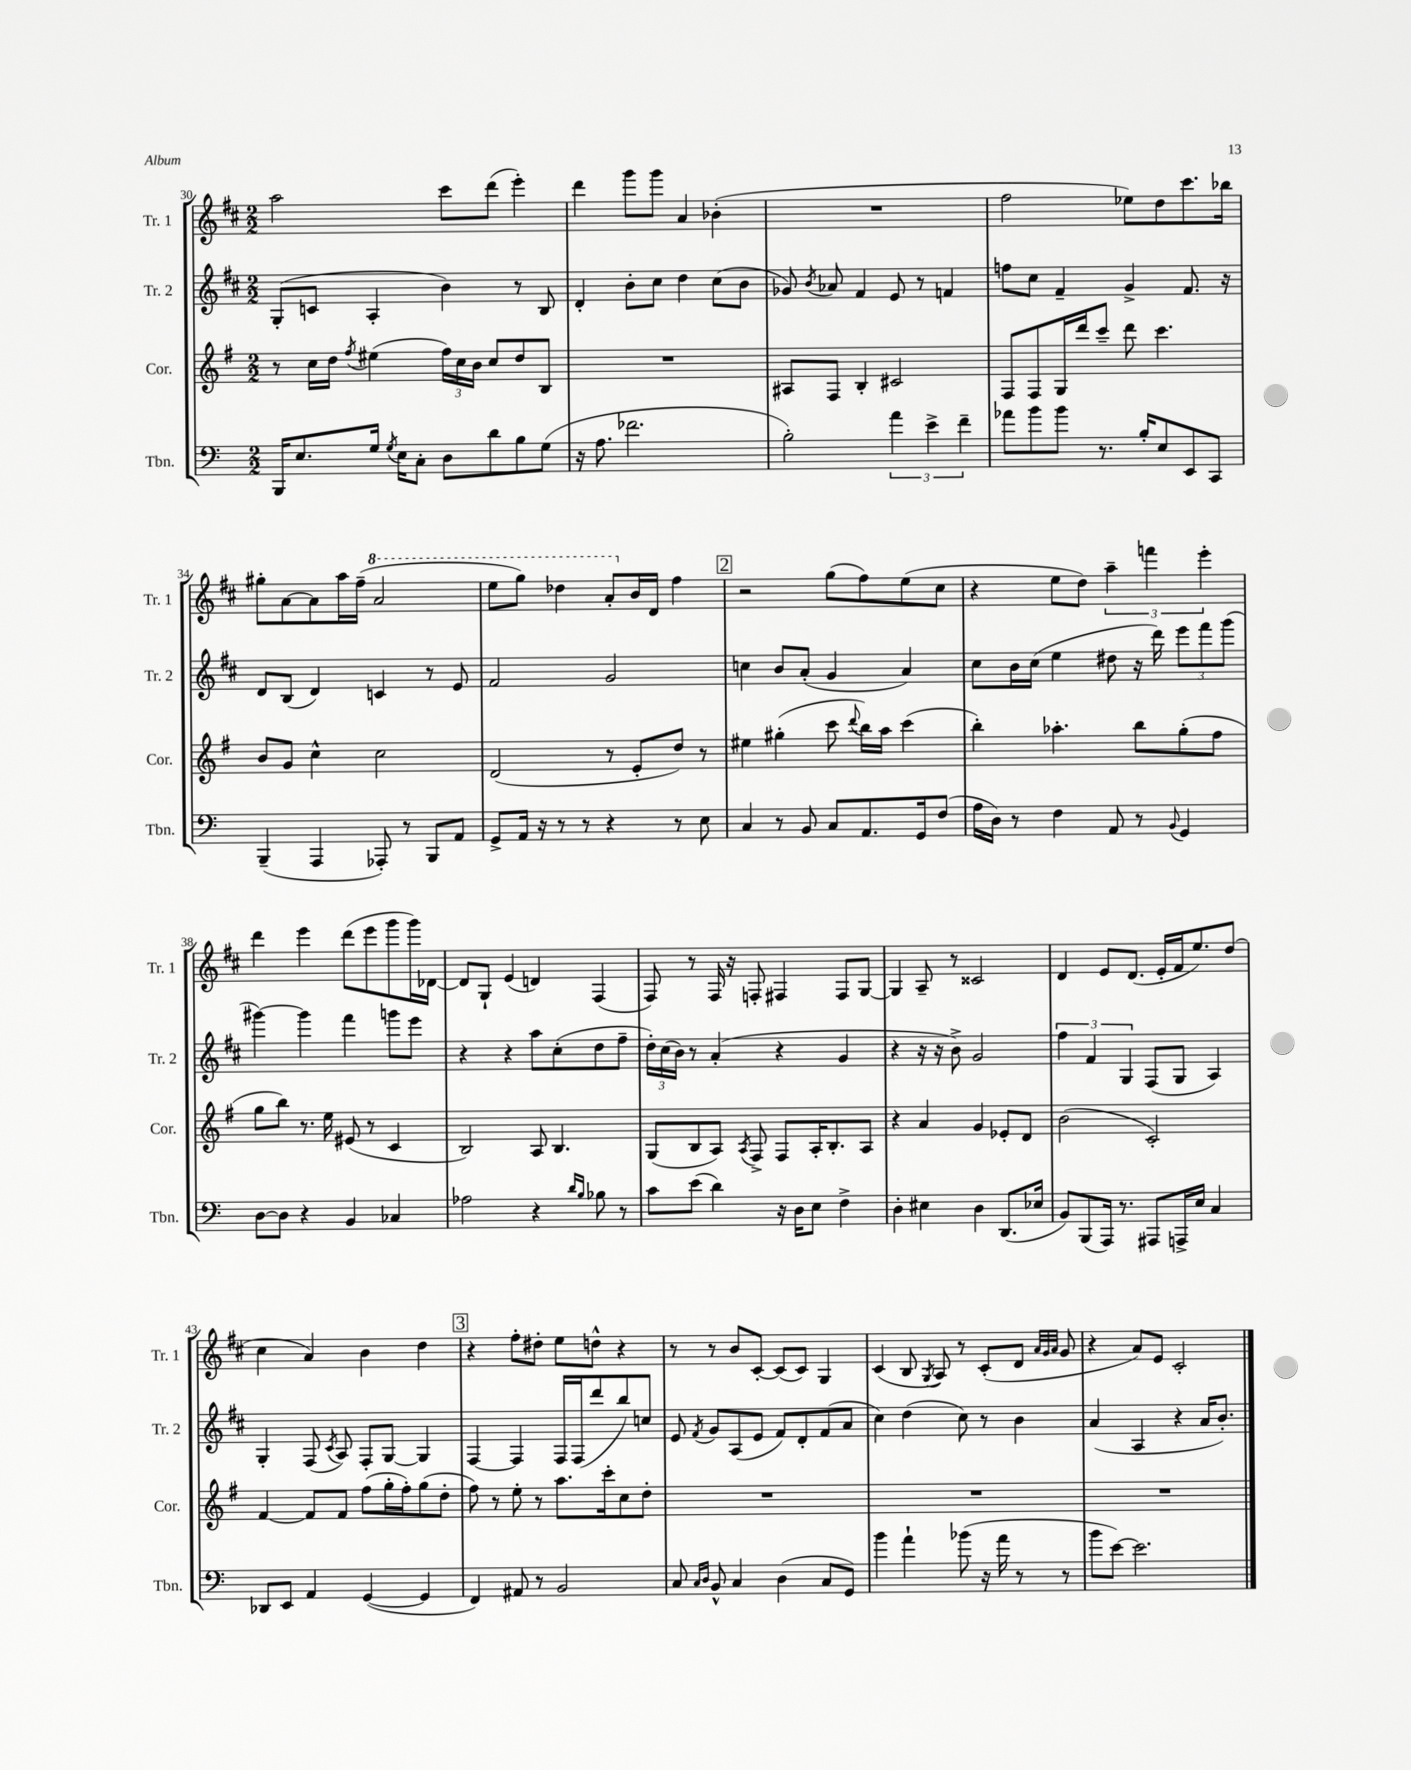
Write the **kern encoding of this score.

**kern	**kern	**kern	**kern
*staff4	*staff3	*staff2	*staff1
*clefF4	*clefG2	*clefG2	*clefG2
*k[]	*k[f#]	*k[f#c#]	*k[f#c#]
*M2/2	*M2/2	*M2/2	*M2/2
16BBB/LK	8r	(8G'/L	2aa\
8.E/	.	.	.
.	16cc\LL	8c/J	.
.	16dd\JJ	.	.
.	8qff#/	.	.
16G/Jk	(4ee#\	4A'/	.
8qG/	.	.	.
16E\LK	.	.	.
8C'\J	.	.	.
8D\L	24ff#\LL)	4b\)	8ccc#\L
.	24cc\	.	.
.	24b\JJ	.	.
8d\	8cc/L	.	(8ddd\J
8B\	8dd/	8r	4eee'\)
(8G\J	8B/J	8B/	.
=	=	=	=
16r	1r	4d'/	4ddd\
8.A\	.	.	.
2.f-\	.	8b'\L	8ggg\L
.	.	8cc#\J	8ggg\J
.	.	4dd\	4a/
.	.	(8cc#\L	(4b-'\
.	.	8b\J	.
=	=	=	=
2B'\)	8A#/L	8g-/)	1r
.	.	8qb/	.
.	8F#/J	8a-/	.
.	4B'/	4f#/	.
6a\	2c#/	8e/	.
.	.	8r	.
6e^\	.	.	.
.	.	4f/	.
6f~\	.	.	.
=	=	=	=
8a-\L	8F#/L	8ff\L	2ff#\
8b\	8F#/	8cc#\J	.
8b\J	16G/L	4f#~/	.
.	16ddd/J	.	.
8.r	8ccc~/J	.	.
.	8ddd\	4g^/	8ee-\L)
16B'/LK	.	.	.
8E/	4.ccc\	.	8dd\
8EE/	.	8.f#/	8.ccc#\
8CC/J	.	.	.
.	.	16r	16bb-\Jk
=	=	=	=
(4BBB~/	8b/L	8d/L	8gg#'\L
.	8g/J	(8B/J	[8a\
4AAA/	4cc^^\	4d/)	8a\]
.	.	.	16aa\L
.	.	.	(16ff#~\JJ
8AAA-'/)	2cc\	4c/	2aa/
8r	.	.	.
8BBB/L	.	8r	.
8AA/J	.	8e/	.
=	=	=	=
8GG^/L	(2d/	2f#/	8eee\L
16AA/Jk	.	.	8ggg\J)
16r	.	.	.
8r	.	.	4ddd-\
8r	.	.	.
4r	8r	2g/	8aa'/L
.	8e'/L	.	16b/L
.	.	.	16d/JJ
8r	8dd/J)	.	4ff#\
8E\	8r	.	.
=	=	=	=
4C/	4ee#\	4cc\	2r
8r	(4gg#'\	8b/L	.
8BB/	.	(8a'/J	.
8C/L	8ccc\	4g/	(8gg\L
.	8qqddd/	.	.
8.AA/	16bb\LL)	.	8ff#\)
.	16aa\JJ	.	.
.	(4ccc\	4a/)	(8ee\
16GG/k	.	.	.
(8F/J	.	.	8cc#\J
=	=	=	=
16A\LL	4bb'\)	8cc#\L	4r
16D\JJ)	.	.	.
8r	.	16b\L	.
.	.	(16cc#\JJ	.
4F\	4.aa-'\	4ee\	8ee\L
.	.	.	8dd\J)
8AA/	.	8dd#\	6aa~\
8r	8bb\L	16r	.
.	.	.	6fff\
.	.	16ddd\)	.
8qqBB/	.	.	.
4GG/	(8gg'\	12eee\L	.
.	.	12fff#\	6eee'\
.	8ff#\J	.	.
.	.	(12ggg\J	.
=	=	=	=
[8D\L	8gg\L	[4ggg#\)	4ddd\
8D\]J	8bb\J)	.	.
4r	8.r	4ggg#\]	4eee\
.	16ee\	.	.
4BB/	(8e#/	4fff#\	(8ddd\L
.	8r	.	8eee\
4C-/	4c/	8ggg\L	8ggg\
.	.	8eee\J	16ggg\L)
.	.	.	[16d-\JJ
=	=	=	=
2A-\	2B/)	4r	8d-/]L
.	.	.	8G`/J
.	.	4r	(4e/
4r	8A/	8aa\L	4d/)
.	4.B/	(8cc#'\	.
16qqd/LL	.	.	.
16qqB/JJ	.	.	.
8B-\	.	8dd\	(4F#/
8r	.	8ff#~\J	.
=	=	=	=
8c\L	(8G/L	24dd'\LL)	8F#/)
.	.	(24cc#\	.
.	.	24b\JJ)	.
(8e\J	8B/	8r	8r
4d\)	8A/J)	(4a'/	16F#/
.	.	.	16r
.	8qA/	.	.
.	8F#^/	.	8F'/
16r	8F#/L	4r	4F#/
16D\LK	.	.	.
8E\J	16A'/K	.	.
.	8.B'/	.	.
4F^\	.	4g/	8F#/L
.	8A/J	.	[8G/J
=	=	=	=
4D'\	4r	4r	4G/]
4E#\	4a/	16r	8A~/
.	.	16r	.
.	.	8b^\)	8r
4D\	4g/	2g/	2c##/
(8.DD/L	8e-'/L	.	.
.	8d/J	.	.
16E-/Jk	.	.	.
=	=	=	=
8BB/L)	(2b\	6ff#\	4d/
(8BBB/	.	.	.
.	.	6f#/	.
16AAA/Jk)	.	.	8e/L
8.r	.	.	.
.	.	6G/	.
.	.	.	(8.d/J
8AAA#/L	2c'/)	(8F#/L	.
.	.	.	16e'/LL
16AAA^/L	.	8G/J	16f#/J
16E/JJ	.	.	8.ee/)
4C/	.	4A/)	.
.	.	.	(8dd/J
=	=	=	=
8DD-/L	[4f#/	4G'/	4cc#\
8EE/J	.	.	.
4AA/	8f#/]L	(8F#/	4a/)
.	.	8qc#/	.
.	8f#/J	8A/)	.
([4GG/	(8ff#\L	8F#'/L	4b\
.	16gg'\L	[8G/J	.
.	16ff#'\J)	.	.
4GG/]	(8gg\	4G/]	4dd\
.	8dd'\J	.	.
=	=	=	=
4FF/)	8ff#\)	[4F#/	4r
.	8r	.	.
8AA#/	8ee'\	4F#/]	8ff#'\L
8r	8r	.	8dd#'\J
2BB/	8.aa\L	16F#/LL	8ee\L
.	.	(16F#/J	.
.	.	8ddd/	8dd^^\J
.	16ccc'\k	.	.
.	8cc\	8bb/)	4r
.	8dd'\J	8cc/J	.
=	=	=	=
8C/	1r	8e/	8r
16qqC/LL	.	.	.
16qqD/JJ	.	8qf#/	.
8BB^^/	.	8g/L	8r
4C/	.	(8A/	8b/L
.	.	8e/J	[8c#'/J
(4D\	.	8f#/L)	(8c#/]L
.	.	8d'/	8c#/J)
8C/L	.	(8f#/	4G/
8GG/J)	.	8a/J	.
=	=	=	=
4b\	1r	4cc#\)	(4c#/
4a`\	.	(4dd\	8B/
.	.	.	8qG/
.	.	.	8A/)
(8b-\	.	8cc#\)	8r
16r	.	8r	(8c#'/L
16a\	.	.	.
8r	.	4b\	8d/J
.	.	.	32qqa/LLL
.	.	.	32qqg/
.	.	.	32qqa/JJJ
8r	.	.	8g/
=	=	=	=
8b\L	1r	(4a/	4r
[8e\J)	.	.	.
2.e\]	.	4A/	8a/L)
.	.	.	8e/J
.	.	4r	2c#'/
.	.	16a/LK	.
.	.	8.b'/J)	.
==	==	==	==
*-	*-	*-	*-
